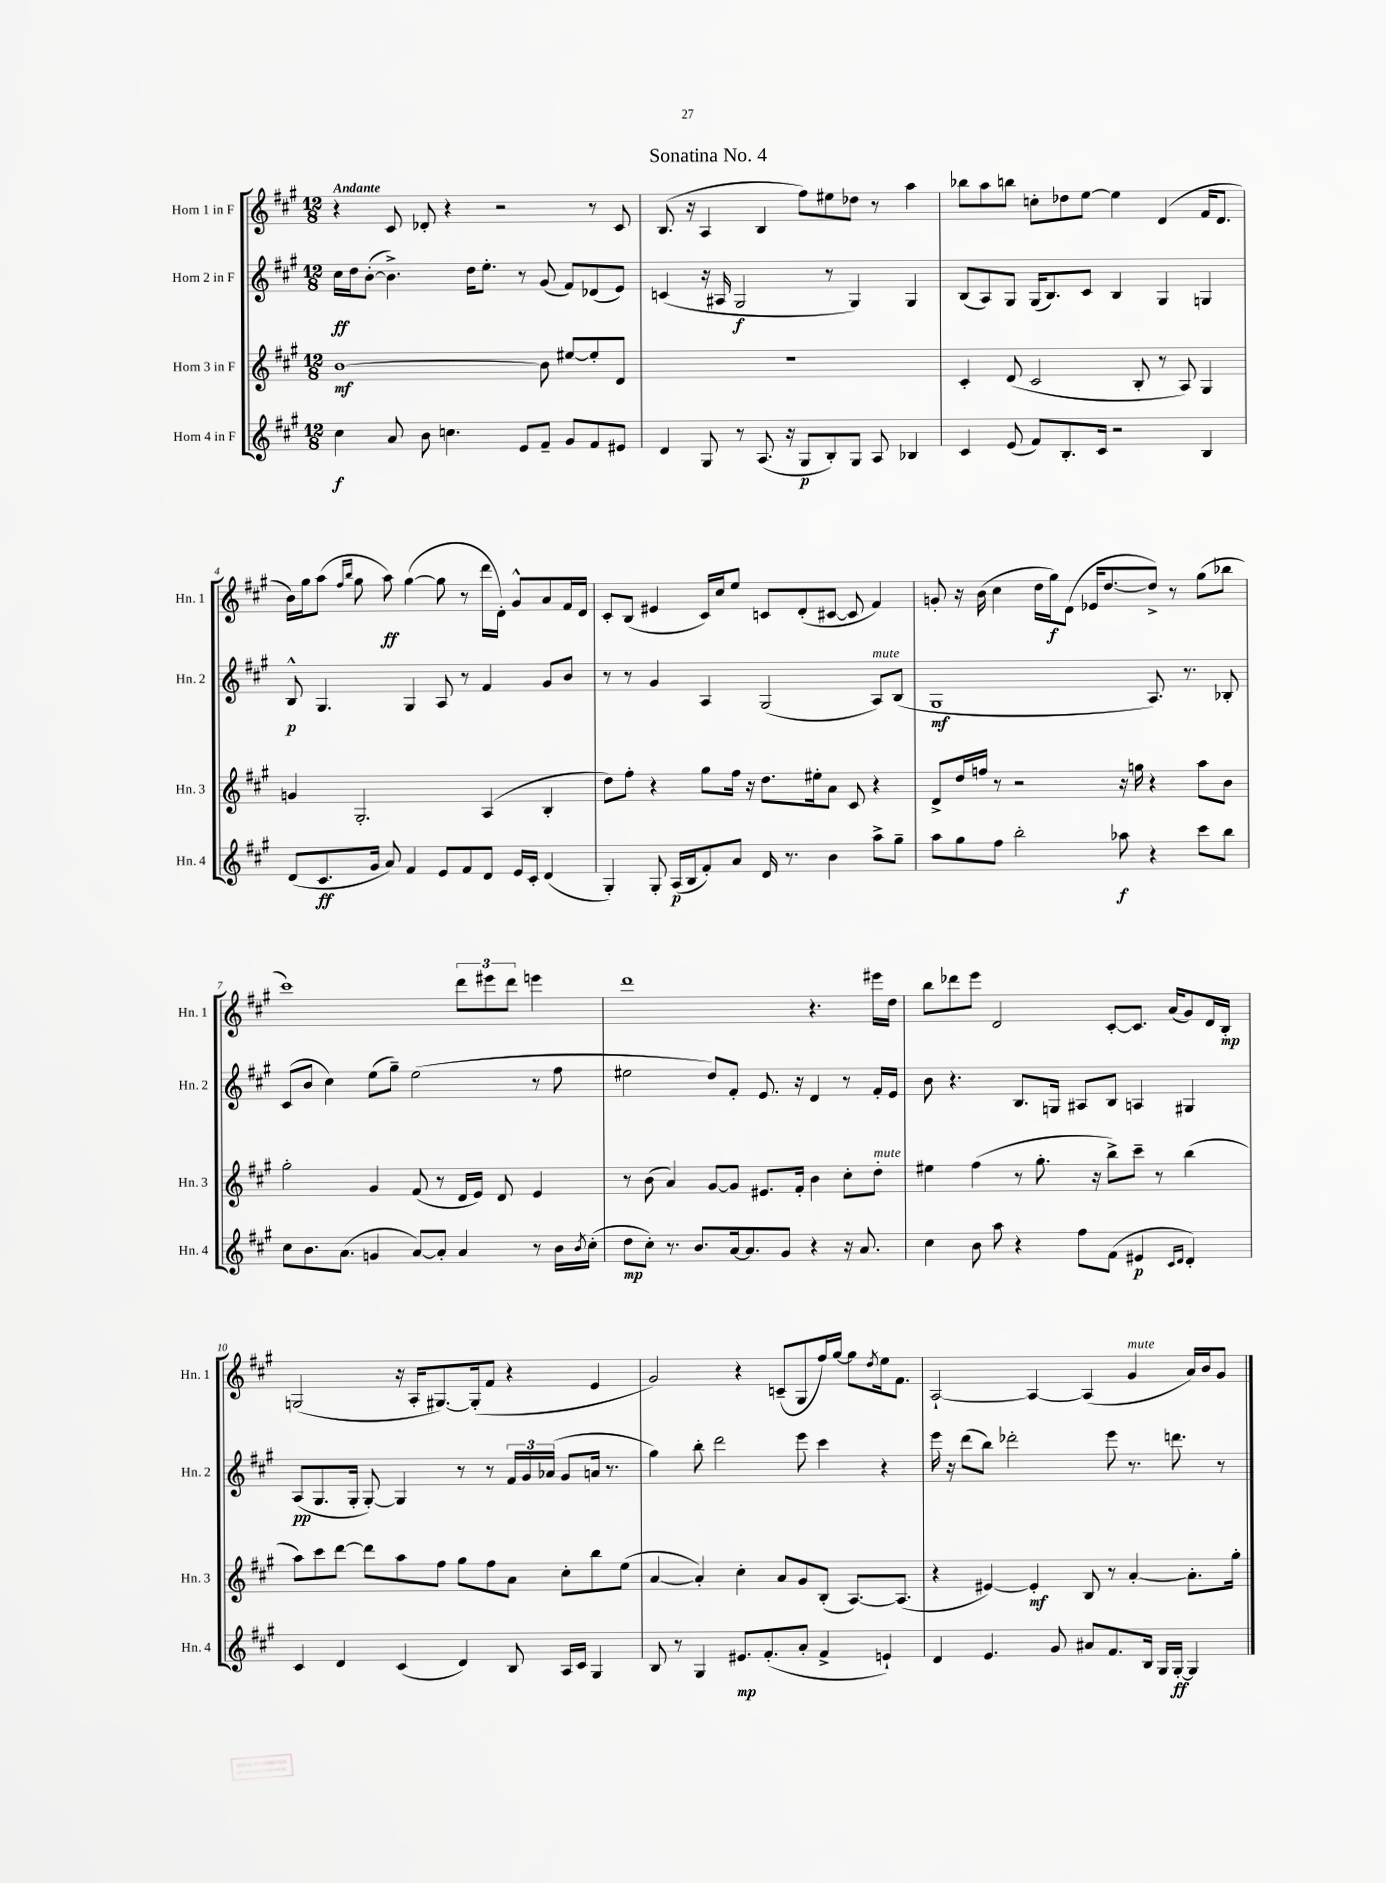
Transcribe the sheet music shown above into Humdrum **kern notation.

**kern	**dynam	**kern	**dynam	**kern	**dynam	**kern	**dynam
*part4	*part4	*part3	*part3	*part2	*part2	*part1	*part1
*staff4	*staff4	*staff3	*staff3	*staff2	*staff2	*staff1	*staff1
*I"Horn 4 in F	*	*I"Horn 3 in F	*	*I"Horn 2 in F	*	*I"Horn 1 in F	*
*I'Hn. 4	*	*I'Hn. 3	*	*I'Hn. 2	*	*I'Hn. 1	*
*clefG2	*	*clefG2	*	*clefG2	*	*clefG2	*
*k[f#c#g#]	*	*k[f#c#g#]	*	*k[f#c#g#]	*	*k[f#c#g#]	*
*M12/8	*	*M12/8	*	*M12/8	*	*M12/8	*
=1	=1	=1	=1	=1	=1	=1	=1
!	!	!	!	!	!	!LO:TX:a:B:t=Andante	!
4cc#\	f	[1b	mf	16cc#\LL	ff	4r	.
.	.	.	.	16dd\J	.	.	.
.	.	.	.	([8b'\J	.	.	.
8a/	.	.	.	4.b^\])	.	8c#/	.
8b\	.	.	.	.	.	8d-X'/	.
4.ccn\	.	.	.	.	.	4r	.
.	.	.	.	16dd\KL	.	.	.
.	.	.	.	8.ee'\J	.	.	.
.	.	.	.	.	.	2r	.
8e/L	.	.	.	8r	.	.	.
8f#~/J	.	8b\]	.	(8g#/	.	.	.
8g#/L	.	[8ee#X/L	.	8f#/L)	.	.	.
8f#/	.	8ee#'/]	.	(8d-X/	.	8r	.
8e#X/J	.	8d/J	.	8e/J)	.	8c#/	.
=2	=2	=2	=2	=2	=2	=2	=2
4d/	.	1.r	.	(4cn/	.	(8.B/	.
.	.	.	.	.	.	16r	.
8G#/	.	.	.	16r	.	4A/	.
.	.	.	.	16A#X/	.	.	.
8r	.	.	.	2G#/	f	.	.
(8.A/	.	.	.	.	.	4B/	.
16r	.	.	.	.	.	.	.
8G#/L	p	.	.	.	.	8ff#\L)	.
8B'/)	.	.	.	8r	.	8ee#X\	.
8G#/J	.	.	.	4G#/)	.	8dd-X\J	.
8A/	.	.	.	.	.	8r	.
4B-X/	.	.	.	4G#/	.	4aa\	.
=3	=3	=3	=3	=3	=3	=3	=3
4c#/	.	4c#'/	.	(8B/L	.	8bb-X\L	.
.	.	.	.	8A/)	.	8aa\	.
(8e/	.	(8d/	.	8G#/J	.	8bbn\J	.
8f#/L)	.	2c#/	.	(16G#/KL	.	8ccn'\L	.
.	.	.	.	8.B/)	.	.	.
8.B'/	.	.	.	.	.	8dd-X\	.
.	.	.	.	8c#/J	.	[8ee\J	.
16c#/Jk	.	.	.	.	.	.	.
2r	.	.	.	4B/	.	4ee\]	.
.	.	8B'/	.	.	.	.	.
.	.	8r	.	4G#/	.	(4d/	.
.	.	8A/)	.	.	.	.	.
4B/	.	4G#/	.	4Gn/	.	16f#/KL	.
.	.	.	.	.	.	8.d/J	.
!!LO:LB:g=z
=4	=4	=4	=4	=4	=4	=4	=4
(8d/L	.	4gn/	.	8B^^/	p	16b\LL)	.
.	.	.	.	.	.	16gg#\J	.
8.c#/	ff	.	.	4.G#/	.	(8aa\J	.
.	.	.	.	.	.	16qqff#/LL	.
.	.	.	.	.	.	16qqbb/JJ	.
.	.	2.G#'/	.	.	.	8gg#\	.
16g#/Jk	.	.	.	.	.	.	.
8a/)	.	.	.	.	.	8aa\)	ff
4f#/	.	.	.	4G#/	.	([4gg#\	.
8e/L	.	.	.	8A/	.	8gg#\]	.
8f#/	.	.	.	8r	.	8r	.
8d/J	.	(4A/	.	4f#/	.	16ddd\LL	.
.	.	.	.	.	.	16d'\JJ)	.
16e/LL	.	.	.	.	.	8g#^^/L	.
16c#'/JJ	.	.	.	.	.	.	.
(4d/	.	4B'/	.	8g#/L	.	8a/	.
.	.	.	.	8b/J	.	16f#/L	.
.	.	.	.	.	.	16d/JJ	.
=5	=5	=5	=5	=5	=5	=5	=5
4G#'/)	.	8dd\L)	.	8r	.	8c#'/L	.
.	.	8ff#'\J	.	8r	.	(8B/J	.
8G#'/	.	4r	.	4g#/	.	4e#X/	.
(16A/LL	p	.	.	.	.	.	.
16B/J	.	.	.	.	.	.	.
8f#'/)	.	8gg#\L	.	4A/	.	16c#/LL)	.
.	.	.	.	.	.	16cc#/J	.
8a/J	.	16ff#\Jk	.	.	.	8ee/J	.
.	.	16r	.	.	.	.	.
16d/	.	8.dd\L	.	(2G#/	.	8cn/L	.
8.r	.	.	.	.	.	.	.
.	.	.	.	.	.	(8d'/	.
.	.	16ee#X'\k	.	.	.	.	.
4b\	.	8a\J	.	.	.	[8c#X/J	.
.	.	8c#/	.	.	.	8c#/]	.
!	!	!	!	!LO:TX:a:i:t=mute	!	!	!
8aa^\L	.	4r	.	8A/L)	.	4f#/)	.
8gg#~\J	.	.	.	(8B/J	.	.	.
=6	=6	=6	=6	=6	=6	=6	=6
8aa\L	.	8d^/L	.	1G#	mf	8gn'/	.
8gg#\	.	16dd/L	.	.	.	16r	.
.	.	16ffn/JJ	.	.	.	(16b\	.
8ff#\J	.	8r	.	.	.	4cc#\	.
2bb'\	.	2r	.	.	.	.	.
.	.	.	.	.	.	16dd\LL	.
.	.	.	.	.	.	16gg#\J)	f
.	.	.	.	.	.	(8d\J	.
.	.	.	.	.	.	16e-X/KL	.
.	.	.	.	.	.	[8.dd/	.
8aa-X\	f	16r	.	.	.	.	.
.	.	16ggn\	.	.	.	.	.
4r	.	4r	.	8.A/)	.	8dd^/J])	.
.	.	.	.	.	.	8r	.
.	.	.	.	8.r	.	.	.
8ccc#\L	.	8aa\L	.	.	.	(8gg#\L	.
8bb\J	.	8b\J	.	8B-X'/	.	8bb-X\J	.
!!LO:LB:g=z
=7	=7	=7	=7	=7	=7	=7	=7
8cc#\L	.	2gg#'\	.	(8c#/L	.	1ccc#)	.
8.b\	.	.	.	8b/J	.	.	.
.	.	.	.	4cc#\)	.	.	.
(8.a\J	.	.	.	.	.	.	.
4gn/	.	4g#/	.	(8ee\L	.	.	.
.	.	.	.	8gg#~\J)	.	.	.
[8a/L)	.	(8f#/	.	(2ee\	.	.	.
8a'/J]	.	8r	.	.	.	.	.
4a/	.	16d/LL	.	.	.	12ddd\L	.
.	.	16e/JJ)	.	.	.	.	.
.	.	.	.	.	.	12eee#X\	.
.	.	8d/	.	.	.	.	.
.	.	.	.	.	.	12ddd\J	.
8r	.	4e/	.	8r	.	4eeen\	.
16b\LL	.	.	.	8ff#\	.	.	.
8qb/	.	.	.	.	.	.	.
(16cc#'\JJ	.	.	.	.	.	.	.
=8	=8	=8	=8	=8	=8	=8	=8
8dd\L	mp	8r	.	2ee#X\	.	1ddd	.
8cc#'\J)	.	(8b\	.	.	.	.	.
8.r	.	4a/)	.	.	.	.	.
8.b/L	.	.	.	.	.	.	.
.	.	[8g#/L	.	8dd/L)	.	.	.
[16a/k	.	8g#/J]	.	8f#'/J	.	.	.
8.a/]	.	.	.	.	.	.	.
.	.	8.e#X/L	.	8.e/	.	.	.
8g#/J	.	.	.	.	.	.	.
.	.	16f#'/Jk	.	16r	.	.	.
4r	.	4b\	.	4d/	.	4.r	.
16r	.	8cc#'\L	.	8r	.	.	.
8.a/	.	.	.	.	.	.	.
!	!	!LO:TX:a:i:t=mute	!	!	!	!	!
.	.	8dd'\J	.	16f#'/LL	.	16eee#X\LL	.
.	.	.	.	16e/JJ	.	16dd\JJ	.
=9	=9	=9	=9	=9	=9	=9	=9
4cc#\	.	4ee#X\	.	8b\	.	8bb\L	.
.	.	.	.	4.r	.	8ddd-X\	.
8b\	.	(4ff#\	.	.	.	8eee\J	.
8aa\	.	.	.	.	.	2d/	.
4r	.	8r	.	8.B/L	.	.	.
.	.	8.gg#'\	.	.	.	.	.
.	.	.	.	16Gn/Jk	.	.	.
8ff#\L	.	.	.	8A#X/L	.	.	.
.	.	16r	.	.	.	.	.
(8f#\J	.	8bb^\L)	.	8B/J	.	[8c#'/L	.
4e#X/	p	8ccc#~\J	.	4An/	.	8.c#/J]	.
.	.	8r	.	.	.	.	.
.	.	.	.	.	.	(16a/KL	.
16qqc#/LL	.	.	.	.	.	.	.
16qqd/JJ	.	.	.	.	.	.	.
4d'/)	.	(4bb\	.	4G#X/	.	8g#/)	.
.	.	.	.	.	.	16d/L	.
.	.	.	.	.	.	16B'/JJ	mp
!!LO:LB:g=z
=10	=10	=10	=10	=10	=10	=10	=10
4c#/	.	8aa\L)	.	(8A/L	pp	(2Gn/	.
.	.	8ccc#\	.	8.G#/	.	.	.
4d/	.	[8ddd\J	.	.	.	.	.
.	.	.	.	16G#'/Jk	.	.	.
.	.	8ddd\L]	.	[8G#'/)	.	.	.
(4c#/	.	8aa\	.	4G#/]	.	16r	.
.	.	.	.	.	.	16A'/KL	.
.	.	8ff#\J	.	.	.	[8.G#X/)	.
4d/)	.	8gg#\L	.	8r	.	.	.
.	.	.	.	.	.	(16G#'/k]	.
.	.	8ff#\	.	8r	.	8f#/J	.
8B/	.	8a\J	.	24f#/LL	.	4r	.
.	.	.	.	24g#/	.	.	.
.	.	.	.	(24a-X/JJ	.	.	.
16A/LL	.	8cc#'\L	.	8g#/L	.	.	.
16c#/JJ	.	.	.	.	.	.	.
4G#/	.	8bb\	.	16an/Jk	.	4e/	.
.	.	.	.	8.r	.	.	.
.	.	(8ee\J	.	.	.	.	.
=11	=11	=11	=11	=11	=11	=11	=11
8B/	.	[4a/	.	4gg#\)	.	2g#/)	.
8r	.	.	.	.	.	.	.
4G#/	.	4a'/])	.	8bb'\	.	.	.
.	.	.	.	2ddd\	.	.	.
8.e#X/L	mp	4cc#'\	.	.	.	4r	.
(8.f#'/	.	.	.	.	.	.	.
.	.	8a/L	.	.	.	(8cn~/L	.
8a'/J	.	8g#/	.	8eee\	.	8G#/	.
4f#^/	.	(8B'/J	.	4ccc#\	.	16ff#/L)	.
.	.	.	.	.	.	[16gg#/JJ	.
.	.	[8.A/L)	.	.	.	8gg#\L]	.
.	.	.	.	.	.	8qdd/	.
4en`/)	.	.	.	4r	.	16ee\k	.
.	.	(8.A/J]	.	.	.	8.f#\J	.
=12	=12	=12	=12	=12	=12	=12	=12
4d/	.	4r	.	16eee\	.	[2A`/	.
.	.	.	.	16r	.	.	.
.	.	.	.	(8ddd\L	.	.	.
4.e/	.	[4e#X/)	.	8bb\J)	.	.	.
.	.	.	.	2ddd-X'\	.	.	.
.	.	4e#'/]	mf	.	.	4A/_	.
8g#/	.	.	.	.	.	.	.
8a#X/L	.	8B/	.	.	.	(4A/]	.
8.f#/	.	8r	.	8eee\	.	.	.
!	!	!	!	!	!	!LO:TX:a:i:t=mute	!
.	.	[4a'/	.	8.r	.	4g#/	.
16B/Jk	.	.	.	.	.	.	.
16G#/LL	.	.	.	.	.	.	.
[16G#'/JJ	ff	.	.	8.dddn\	.	.	.
4G#/]	.	8.a'\L]	.	.	.	16a/LL)	.
.	.	.	.	.	.	16b/J	.
.	.	.	.	8r	.	8g#/J	.
.	.	16gg#'\Jk	.	.	.	.	.
==	==	==	==	==	==	==	==
*-	*-	*-	*-	*-	*-	*-	*-
